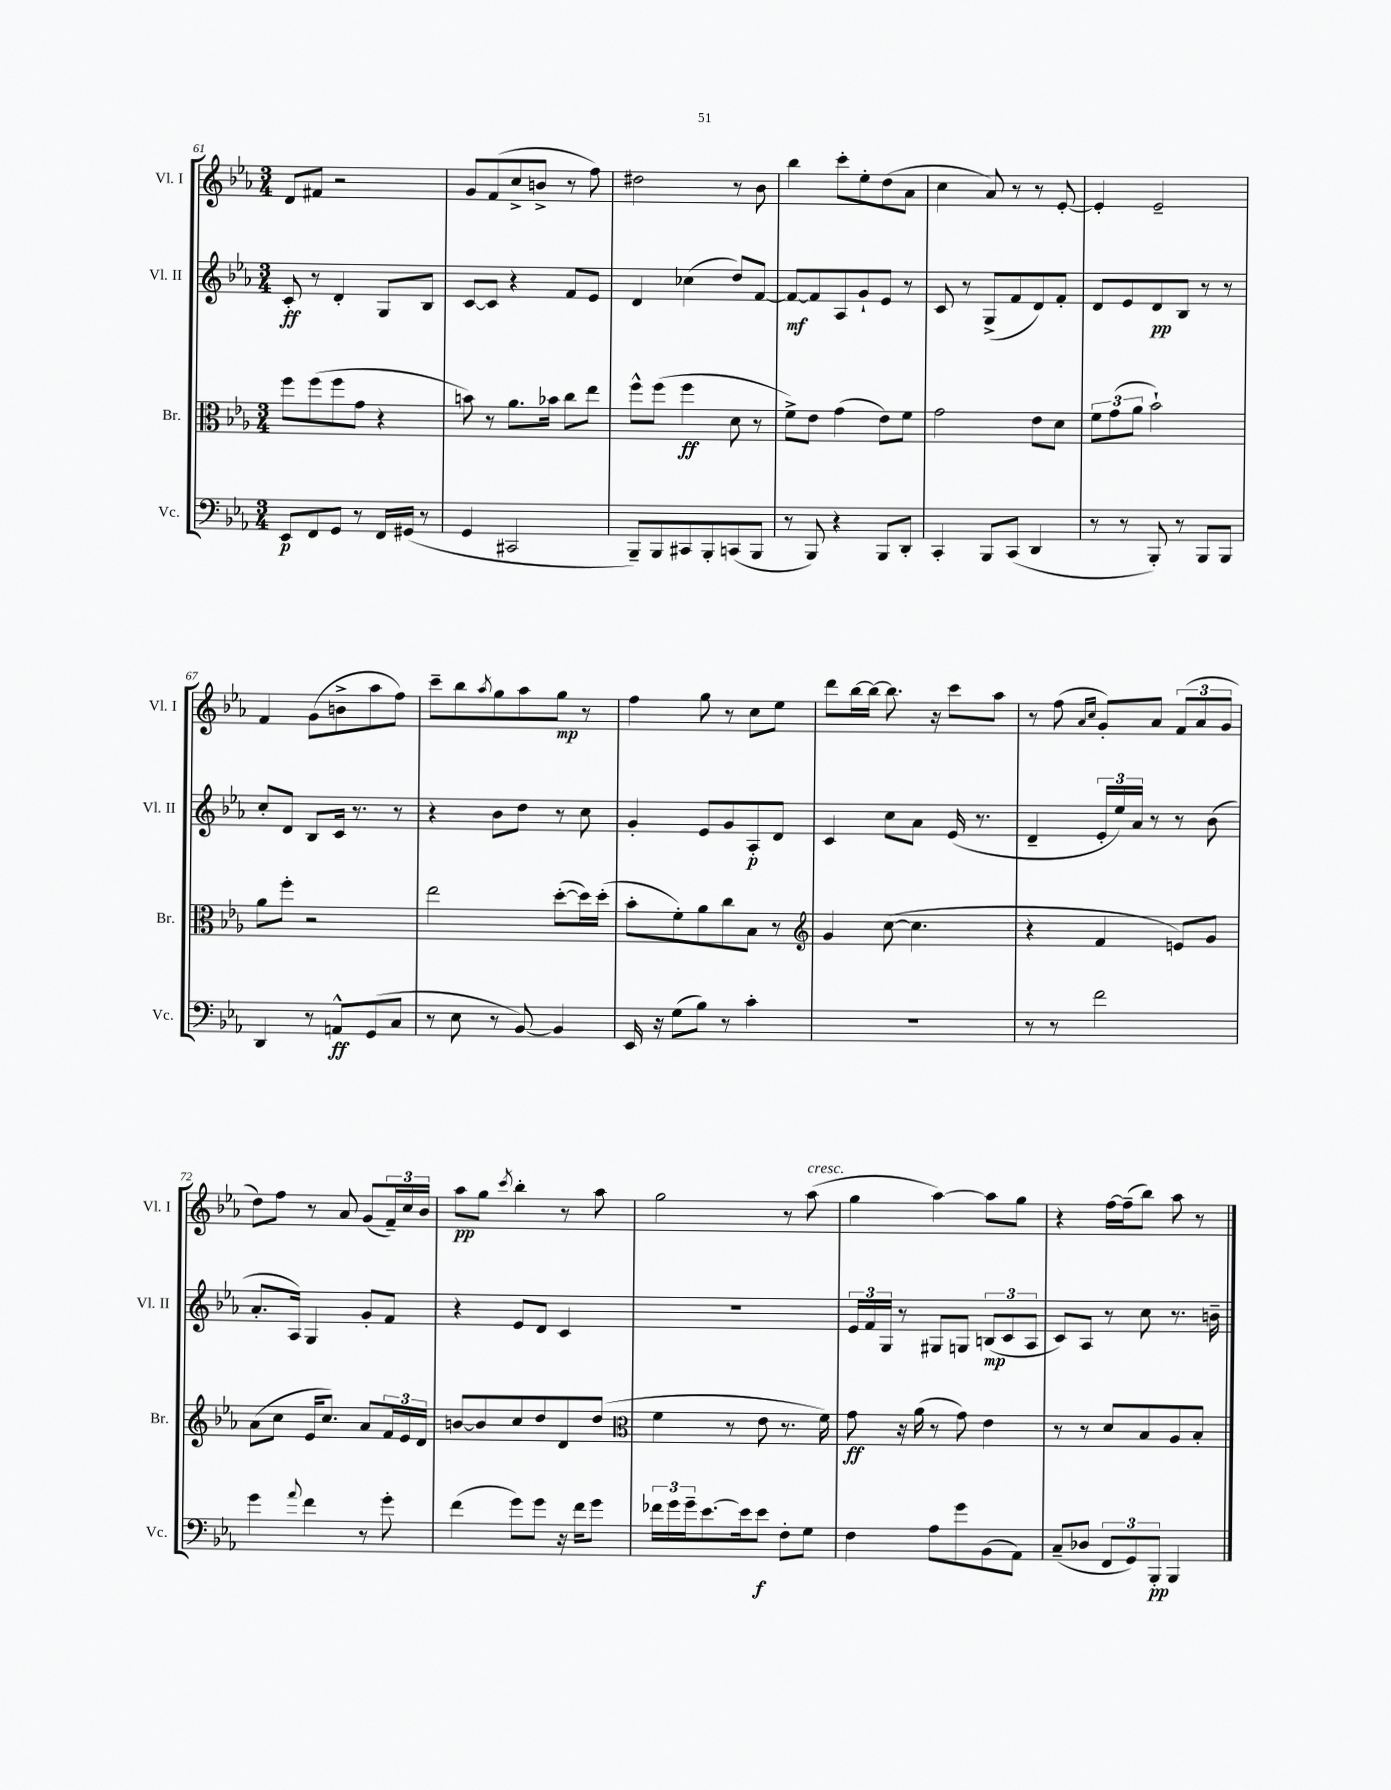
<<
\new StaffGroup <<
\new Staff = "s0" \with { instrumentName = "Vl. I" shortInstrumentName = "Vl. I" } {
    \clef treble \key ees \major \numericTimeSignature \time 3/4
    d'8 fis'8 r2 |
    g'8 f'8( c''8-> b'8-> r8 f''8) |
    dis''2 r8 bes'8 |
    bes''4 c'''8-. ees''8-. d''8( aes'8 |
    c''4 aes'8) r8 r8 ees'8~-. |
    ees'4-. ees'2-- |
    f'4 g'8( b'8-> aes''8 f''8) |
    c'''8-- bes''8 \acciaccatura { aes''8 } g''8 aes''8 g''8\mp r8 |
    f''4 g''8 r8 c''8 ees''8 |
    d'''8 bes''16~ bes''16~ bes''8. r16 c'''8 aes''8 |
    r8 f''8( \grace { aes'16 c''16 } g'8-.) aes'8 \tuplet 3/2 { f'8( aes'8 g'8 } |
    d''8) f''8 r8 aes'8 g'8( \tuplet 3/2 { f'16--) c''16 bes'16 } |
    aes''8\pp g''8 \acciaccatura { c'''8 } bes''4-. r8 aes''8 |
    g''2 r8 aes''8^\markup { \italic "cresc." }( |
    g''4 aes''4~) aes''8 g''8 |
    r4 f''16~ f''16--( bes''8) aes''8 r8 \bar "|." |
}
\new Staff = "s1" \with { instrumentName = "Vl. II" shortInstrumentName = "Vl. II" } {
    \clef treble \key ees \major \numericTimeSignature \time 3/4
    c'8-.\ff r8 d'4-. g8 bes8 |
    c'8~ c'8 r4 f'8 ees'8 |
    d'4 ces''4( d''8) f'8~ |
    f'8~\mf f'8 aes8 g'8-! ees'8 r8 |
    c'8 r8 g8->( f'8 d'8) f'8-. |
    d'8 ees'8 d'8\pp bes8 r8 r8 |
    c''8-. d'8 bes8 c'16 r8. r8 |
    r4 bes'8 d''8 r8 c''8 |
    g'4-. ees'8 g'8 aes8-.\p d'8 |
    c'4 c''8 aes'8 ees'16( r8. |
    d'4-- \tuplet 3/2 { ees'16-. ees''16) aes'16 } r8 r8 bes'8( |
    aes'8.-. aes16) g4 g'8-. f'8 |
    r4 ees'8 d'8 c'4 |
    R2. |
    \tuplet 3/2 { ees'16 f'16 g16 } r8 gis8 g8 \tuplet 3/2 { b8\mp( c'8 aes8 } |
    c'8) aes8 r8 c''8 r8. b'16-- \bar "|." |
}
\new Staff = "s2" \with { instrumentName = "Br." shortInstrumentName = "Br." } {
    \clef alto \key ees \major \numericTimeSignature \time 3/4
    f''8 f''8( f''8 g'8 r4 |
    b'8) r8 aes'8. bes'16 c''8 ees''8 |
    f''8-^ f''8( f''4\ff d'8 r8 |
    f'8->) ees'8 g'4( ees'8) f'8 |
    g'2 ees'8 d'8 |
    \tuplet 3/2 { f'8 g'8( aes'8 } bes'2-!) |
    aes'8 f''8-. r2 |
    ees''2 d''8~-.( d''16) d''16-.( |
    bes'8-. f'8-.) aes'8 c''8 bes8 r8 |
    \clef treble g'4 c''8~( c''4. |
    r4 f'4 e'8) g'8 |
    aes'8( c''8 ees'16 c''8.) aes'8 \tuplet 3/2 { f'16 ees'16 d'16 } |
    b'8~ b'8 c''8 d''8 d'8 d''8( |
    \clef alto f'4 r8 ees'8 r8. f'16) |
    g'8\ff r16 aes'16( r8 g'8) ees'4 |
    r8 r8 d'8 bes8 aes8 bes8-. \bar "|." |
}
\new Staff = "s3" \with { instrumentName = "Vc." shortInstrumentName = "Vc." } {
    \clef bass \key ees \major \numericTimeSignature \time 3/4
    ees,8\p f,8 g,8 r8 f,16 gis,16( r8 |
    g,4 cis,2 |
    bes,,8--) bes,,8 cis,8 bes,,8-. c,8( bes,,8 |
    r8 bes,,8) r4 bes,,8 d,8-. |
    c,4-. bes,,8 c,8( d,4 |
    r8 r8 bes,,8-.) r8 bes,,8 bes,,8 |
    d,4 r8 a,8-^\ff g,8( c8 |
    r8 ees8 r8 bes,8~) bes,4 |
    ees,16 r16 g8( bes8) r8 c'4-. |
    R2. |
    r8 r8 f'2 |
    g'4 \appoggiatura { aes'8 } f'4 r8 g'8-. |
    f'4( g'8) g'8 r16 f'16 g'8 |
    \tuplet 3/2 { fes'16 g'16 g'16-- } ees'8.~ ees'16 ees'8\f f8-. g8 |
    f4 aes8 g'8 bes,8( aes,8) |
    c8--( des8 \tuplet 3/2 { f,8 g,8) bes,,8-.\pp } bes,,4 \bar "|." |
}
>>
>>
\layout { \context { \Score currentBarNumber = #61 } }
